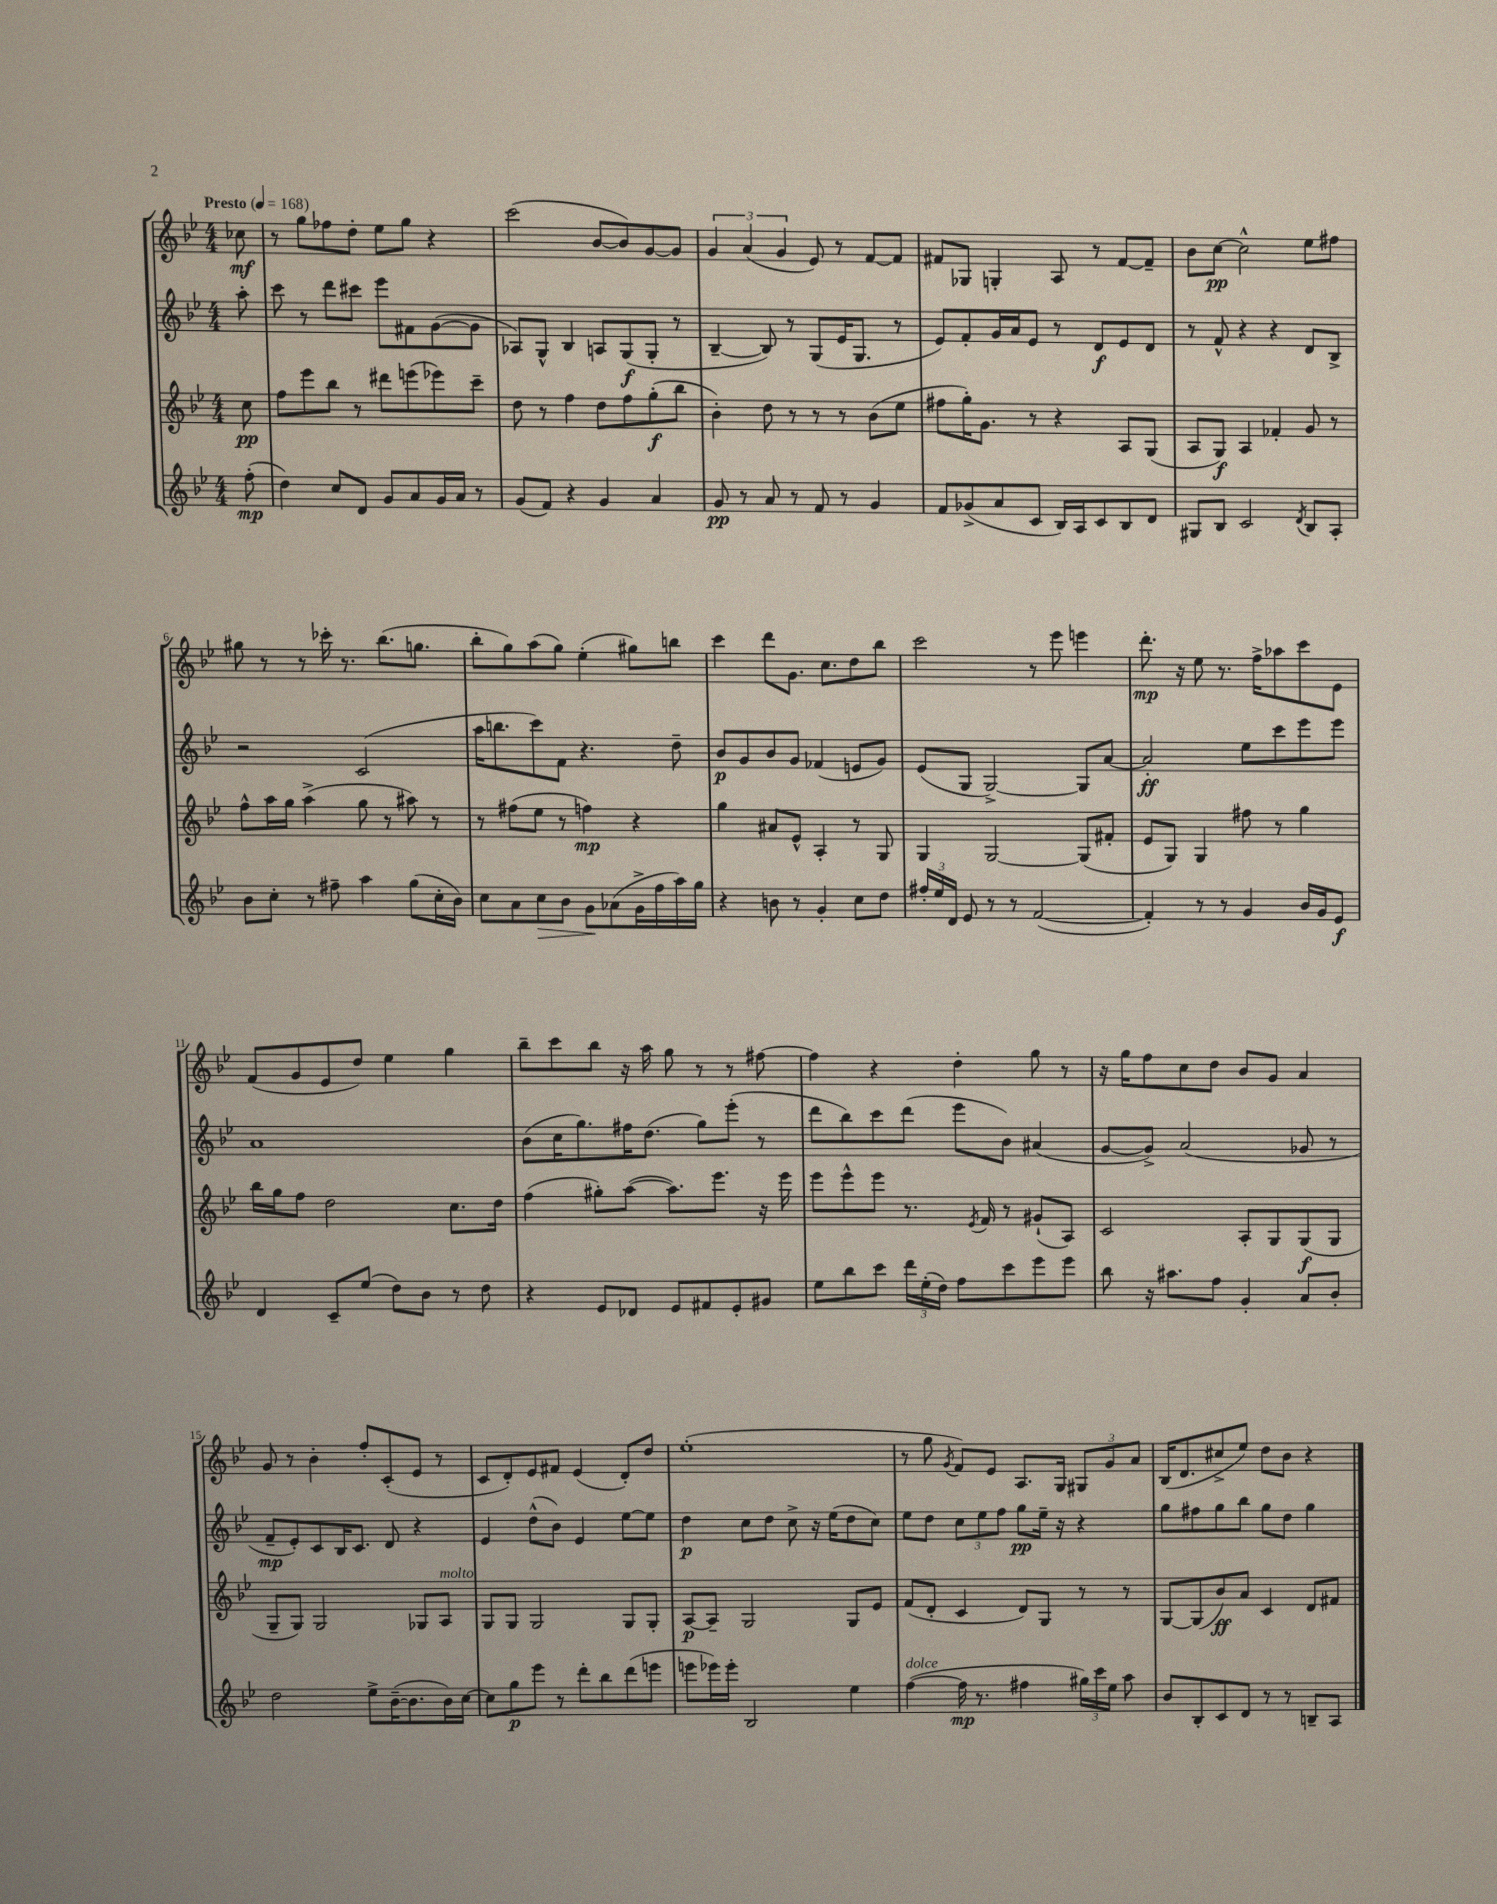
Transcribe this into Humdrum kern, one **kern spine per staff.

**kern	**dynam	**kern	**dynam	**kern	**dynam	**kern	**dynam
*part4	*part4	*part3	*part3	*part2	*part2	*part1	*part1
*staff4	*staff4	*staff3	*staff3	*staff2	*staff2	*staff1	*staff1
*clefG2	*	*clefG2	*	*clefG2	*	*clefG2	*
*k[b-e-]	*	*k[b-e-]	*	*k[b-e-]	*	*k[b-e-]	*
*M4/4	*	*M4/4	*	*M4/4	*	*M4/4	*
*MM168	*	*MM168	*	*MM168	*	*MM168	*
=	=	=	=	=	=	=	=
!	!	!	!	!	!	!LO:TX:a:B:t=Presto	!
(8ff'\	mp	8cc\	pp	8aa'\	.	8cc-X\	mf
=1	=1	=1	=1	=1	=1	=1	=1
4dd\)	.	8ff\L	.	8ccc\	.	8r	.
.	.	8eee-\	.	8r	.	8gg\L	.
8cc/L	.	8bb-\J	.	8ddd\L	.	8ff-X\	.
8d/J	.	8r	.	8ccc#X\J	.	8dd'\J	.
8g/L	.	8ddd#X\L	.	8eee-\L	.	8ee-\L	.
8a/	.	(8eeen\	.	8f#X\	.	8gg\J	.
16g/L	.	8eee-X\)	.	([8g\	.	4r	.
16a/JJ	.	.	.	.	.	.	.
8r	.	8ccc~\J	.	8g\J]	.	.	.
=2	=2	=2	=2	=2	=2	=2	=2
(8g/L	.	8dd\	.	8A-X/L)	.	(2ccc\	.
8f/J)	.	8r	.	8G^^/J	.	.	.
4r	.	4ff\	.	4B-/	.	.	.
4g/	.	8dd\L	.	8An/L	.	[8b-/L	.
.	.	8ff\	.	(8G/	f	8b-/])	.
4a/	.	(8gg'\	f	8G'/J	.	[8g/	.
.	.	8bb-\J	.	8r	.	8g/J]	.
=3	=3	=3	=3	=3	=3	=3	=3
8g/	pp	4b-'\)	.	[4B-~/	.	6g/	.
8r	.	.	.	.	.	.	.
.	.	.	.	.	.	(6a/	.
8a/	.	8dd\	.	8B-/])	.	.	.
.	.	.	.	.	.	6g/	.
8r	.	8r	.	8r	.	.	.
8f/	.	8r	.	(8G/L	.	8e-/)	.
8r	.	8r	.	16e-/K	.	8r	.
.	.	.	.	8.G/J	.	.	.
4g/	.	(8b-\L	.	.	.	[8f/L	.
.	.	8ee-\J	.	8r	.	8f/J]	.
=4	=4	=4	=4	=4	=4	=4	=4
8f/L	.	8ff#X\L	.	8e-/L)	.	8f#X/L	.
(8g-X^/	.	16gg'\K)	.	8f'/	.	8G-X/J	.
.	.	8.g\J	.	.	.	.	.
8a/	.	.	.	16g/L	.	4Gn'/	.
.	.	.	.	16a/J	.	.	.
8c/J	.	8r	.	8e-/J	.	.	.
16B-/LL)	.	4r	.	8r	.	8A/	.
16A/J	.	.	.	.	.	.	.
8c/	.	.	.	8d/L	f	8r	.
8B-/	.	8A/L	.	8e-/	.	[8f#/L	.
8d/J	.	(8G/J	.	8d/J	.	8f#~/J]	.
=5	=5	=5	=5	=5	=5	=5	=5
8G#X/L	.	8A/L	.	8r	.	8b-\L	.
8B-/J	.	8G/J)	f	8f^^/	.	[8cc\J	pp
2c/	.	4A/	.	4r	.	2cc^^\]	.
.	.	4f-X'/	.	4r	.	.	.
8qd/	.	.	.	.	.	.	.
8B-/L	.	8g/	.	8d/L	.	8ee-\L	.
8A'/J	.	8r	.	8B-^/J	.	8ff#X\J	.
!!LO:LB:g=z
=6	=6	=6	=6	=6	=6	=6	=6
8b-\L	.	8ff^^\L	.	2r	.	8gg#X\	.
8cc'\J	.	16aa\L	.	.	.	8r	.
.	.	16gg\JJ	.	.	.	.	.
8r	.	(4aa^\	.	.	.	8r	.
8ff#X~\	.	.	.	.	.	16ccc-X'\	.
.	.	.	.	.	.	8.r	.
4aa\	.	8gg\	.	(2c/	.	.	.
.	.	8r	.	.	.	(8.bb-\L	.
(8gg\L	.	8aa#X\)	.	.	.	.	.
.	.	.	.	.	.	8.ggn\J	.
16cc'\L	.	8r	.	.	.	.	.
16b-\JJ)	.	.	.	.	.	.	.
=7	=7	=7	=7	=7	=7	=7	=7
8cc\L	.	8r	.	16aa\KL	.	8bb-'\L	.
.	.	.	.	8.bbn\	.	.	.
8a\	.	(8ff#X\L	.	.	.	8gg\)	.
!	!LO:HP:b	!	!	!	!	!	!
8cc\	>	8ee-\J	.	8ccc\)	.	(8aa\	.
8b-\J	.	8r	.	8f\J	.	8gg\J)	.
8g\L	.	4ffn\)	mp	4.r	.	(4ee-'\	.
(8a-X\	]	.	.	.	.	.	.
16g^\L	.	4r	.	.	.	8gg#X\L)	.
16ff\	.	.	.	.	.	.	.
16aa\)	.	.	.	8dd~\	.	8bbn\J	.
16gg\JJ	.	.	.	.	.	.	.
=8	=8	=8	=8	=8	=8	=8	=8
4r	.	4gg\	.	8b-/L	p	4ccc\	.
.	.	.	.	8g/	.	.	.
8bn\	.	8a#X/L	.	8b-/	.	8ddd\L	.
8r	.	8e-^^/J	.	8g/J	.	8.g\J	.
4g'/	.	4A'/	.	(4f-X/	.	.	.
.	.	.	.	.	.	8.cc\L	.
8cc\L	.	8r	.	8en/L	.	8dd\	.
8dd\J	.	8G/	.	8g/J)	.	8bb-\J	.
=9	=9	=9	=9	=9	=9	=9	=9
24ff#X'/LL	.	4G/	.	(8e-/L	.	2ccc\	.
24ee-/	.	.	.	.	.	.	.
24d/JJ	.	.	.	.	.	.	.
8e-/	.	.	.	8G/J	.	.	.
8r	.	[2G/	.	[2G^/)	.	.	.
8r	.	.	.	.	.	.	.
([2f/	.	.	.	.	.	8r	.
.	.	.	.	.	.	8eee-\	.
.	.	(8G/L]	.	8G/L]	.	4eeen\	.
.	.	8f#X'/J	.	[8a/J	.	.	.
=10	=10	=10	=10	=10	=10	=10	=10
4f'/])	.	8e-/L	.	2a'/]	ff	8.ddd'\	mp
.	.	8G/J)	.	.	.	.	.
.	.	.	.	.	.	16r	.
8r	.	4G/	.	.	.	8ee-\	.
8r	.	.	.	.	.	8.r	.
4g/	.	8ff#X\	.	8ee-\L	.	.	.
.	.	.	.	.	.	16ff^\KL	.
.	.	8r	.	8ccc\	.	8aa-X\	.
16b-/LL	.	4gg\	.	8eee-\	.	8ccc\	.
16g/J	.	.	.	.	.	.	.
8e-/J	f	.	.	8eee-\J	.	8e-\J	.
!!LO:LB:g=z
=11	=11	=11	=11	=11	=11	=11	=11
4d/	.	16bb-\LL	.	1a	.	(8f/L	.
.	.	16gg\J	.	.	.	.	.
.	.	8ff\J	.	.	.	8g/	.
8c~/L	.	2dd\	.	.	.	8e-/	.
(8ee-/J	.	.	.	.	.	8dd/J)	.
8dd\L)	.	.	.	.	.	4ee-\	.
8b-\J	.	.	.	.	.	.	.
8r	.	8.cc\L	.	.	.	4gg\	.
8dd\	.	.	.	.	.	.	.
.	.	16dd\Jk	.	.	.	.	.
=12	=12	=12	=12	=12	=12	=12	=12
4r	.	(4ff\	.	(8b-\L	.	8bb-~\L	.
.	.	.	.	16cc\K	.	8ccc\	.
.	.	.	.	8.gg\)	.	.	.
8e-/L	.	8gg#X'\L)	.	.	.	8bb-\J	.
8d-X/J	.	([8aa\J	.	16ff#X\K	.	16r	.
.	.	.	.	(8.dd\J	.	16aa\	.
8e-/L	.	8.aa\L])	.	.	.	8gg\	.
8f#X/	.	.	.	8gg\L)	.	8r	.
.	.	8.eee-\J	.	.	.	.	.
8e-'/	.	.	.	(8eee-'\J	.	8r	.
8g#X/J	.	16r	.	8r	.	[8ff#X\	.
.	.	16eee-\	.	.	.	.	.
=13	=13	=13	=13	=13	=13	=13	=13
8ee-\L	.	8eee-\L	.	8ddd\L	.	4ff#\]	.
8bb-\	.	8eee-^^\	.	8bb-\)	.	.	.
8ccc\J	.	8eee-\J	.	8ccc\	.	4r	.
24ddd\LL	.	8.r	.	(8ddd\J	.	.	.
(24ee-'\	.	.	.	.	.	.	.
24dd\JJ)	.	.	.	.	.	.	.
8ff\L	.	.	.	8eee-\L	.	4dd'\	.
.	.	8qe-/	.	.	.	.	.
.	.	16f/	.	.	.	.	.
8ccc\	.	8r	.	8b-\J)	.	.	.
8eee-\	.	(8g#X`/L	.	(4a#X/	.	8gg\	.
8eee-\J	.	8A/J)	.	.	.	8r	.
=14	=14	=14	=14	=14	=14	=14	=14
8bb-\	.	2c/	.	[8g/L	.	16r	.
.	.	.	.	.	.	16gg\KL	.
16r	.	.	.	8g^/J])	.	8ff\	.
8.aa#X\L	.	.	.	.	.	.	.
.	.	.	.	(2a/	.	8cc\	.
8ff\J	.	.	.	.	.	8dd\J	.
4g'/	.	8A'/L	.	.	.	8b-/L	.
.	.	8G/	.	.	.	8g/J	.
8a/L	.	(8G/	f	8g-X/	.	4a/	.
8b-'/J	.	8G/J	.	8r	.	.	.
!!LO:LB:g=z
=15	=15	=15	=15	=15	=15	=15	=15
2dd\	.	8G~/L	.	8f~/L	mp	8g/	.
.	.	8G/J)	.	8e-'/)	.	8r	.
.	.	2G/	.	8c/	.	4b-'\	.
.	.	.	.	16B-/K	.	.	.
.	.	.	.	8.c/J	.	.	.
8ee-^\L	.	.	.	.	.	8ff'/L	.
([16b-~\K	.	.	.	8d/	.	(8c'/	.
8.b-\]	.	.	.	.	.	.	.
.	.	8G-X/L	.	4r	.	8e-/J	.
!	!	!LO:TX:a:i:t=molto	!	!	!	!	!
16b-\L)	.	8A/J	.	.	.	8r	.
[16cc\JJ	.	.	.	.	.	.	.
=16	=16	=16	=16	=16	=16	=16	=16
8cc\L]	.	8G/L	.	4e-/	.	8c/L	.
8gg\	p	8G/J	.	.	.	8d'/)	.
8eee-\J	.	2G/	.	(8dd^^\L	.	8e-/	.
8r	.	.	.	8b-\J)	.	8f#X/J	.
8ddd'\L	.	.	.	4e-/	.	(4e-/	.
8bb-\	.	.	.	.	.	.	.
(8ddd\	.	8G/L	.	[8ee-\L	.	8d'/L)	.
8eeen\J	.	8G'/J	.	8ee-\J]	.	8dd/J	.
=17	=17	=17	=17	=17	=17	=17	=17
8eeen\L	.	[8A/L	p	4dd\	p	(1ee-'	.
16eee-X\L)	.	8A~/J]	.	.	.	.	.
16eee-'\JJ	.	.	.	.	.	.	.
2B-/	.	2G/	.	8cc\L	.	.	.
.	.	.	.	8dd\J	.	.	.
.	.	.	.	8cc^\	.	.	.
.	.	.	.	16r	.	.	.
.	.	.	.	(16ee-\KL	.	.	.
4ee-\	.	8G/L	.	8dd\	.	.	.
.	.	8e-/J	.	8cc\J)	.	.	.
=18	=18	=18	=18	=18	=18	=18	=18
!LO:TX:a:i:t=dolce	!	!	!	!	!	!	!
([4ff\	.	(8f/L	.	8ee-\L	.	8r	.
.	.	8d'/J	.	8dd\J	.	8gg\	.
.	.	.	.	.	.	8qg/	.
16ff\]	mp	4c/	.	12cc\L	.	8f/L)	.
8.r	.	.	.	.	.	.	.
.	.	.	.	12ee-\	.	.	.
.	.	.	.	.	.	8e-/J	.
.	.	.	.	12ff\J	.	.	.
4ff#X\	.	8d/L)	.	8gg\L	pp	8.A/L	.
.	.	8G/J	.	16ee-~\Jk	.	.	.
.	.	.	.	16r	.	16G/Jk	.
24gg#X\LL)	.	8r	.	4r	.	12G#X/L	.
24ccc\	.	.	.	.	.	.	.
24ee-\JJ	.	.	.	.	.	12g/	.
8aa\	.	8r	.	.	.	.	.
.	.	.	.	.	.	12a/J	.
=19	=19	=19	=19	=19	=19	=19	=19
8b-/L	.	[8G/L	.	8gg\L	.	(16B-/KL	.
.	.	.	.	.	.	8.d/	.
8B-'/	.	(8G/]	.	8ff#X\	.	.	.
8c/	.	8b-/)	ff	8gg\	.	8cc#X^/	.
8d/J	.	8a/J	.	8bb-\J	.	8ee-/J)	.
8r	.	4c/	.	8gg\L	.	8dd\L	.
8r	.	.	.	8dd\J	.	8b-\J	.
8Bn~/L	.	8d/L	.	4gg\	.	4r	.
8A/J	.	8f#X/J	.	.	.	.	.
==	==	==	==	==	==	==	==
*-	*-	*-	*-	*-	*-	*-	*-
